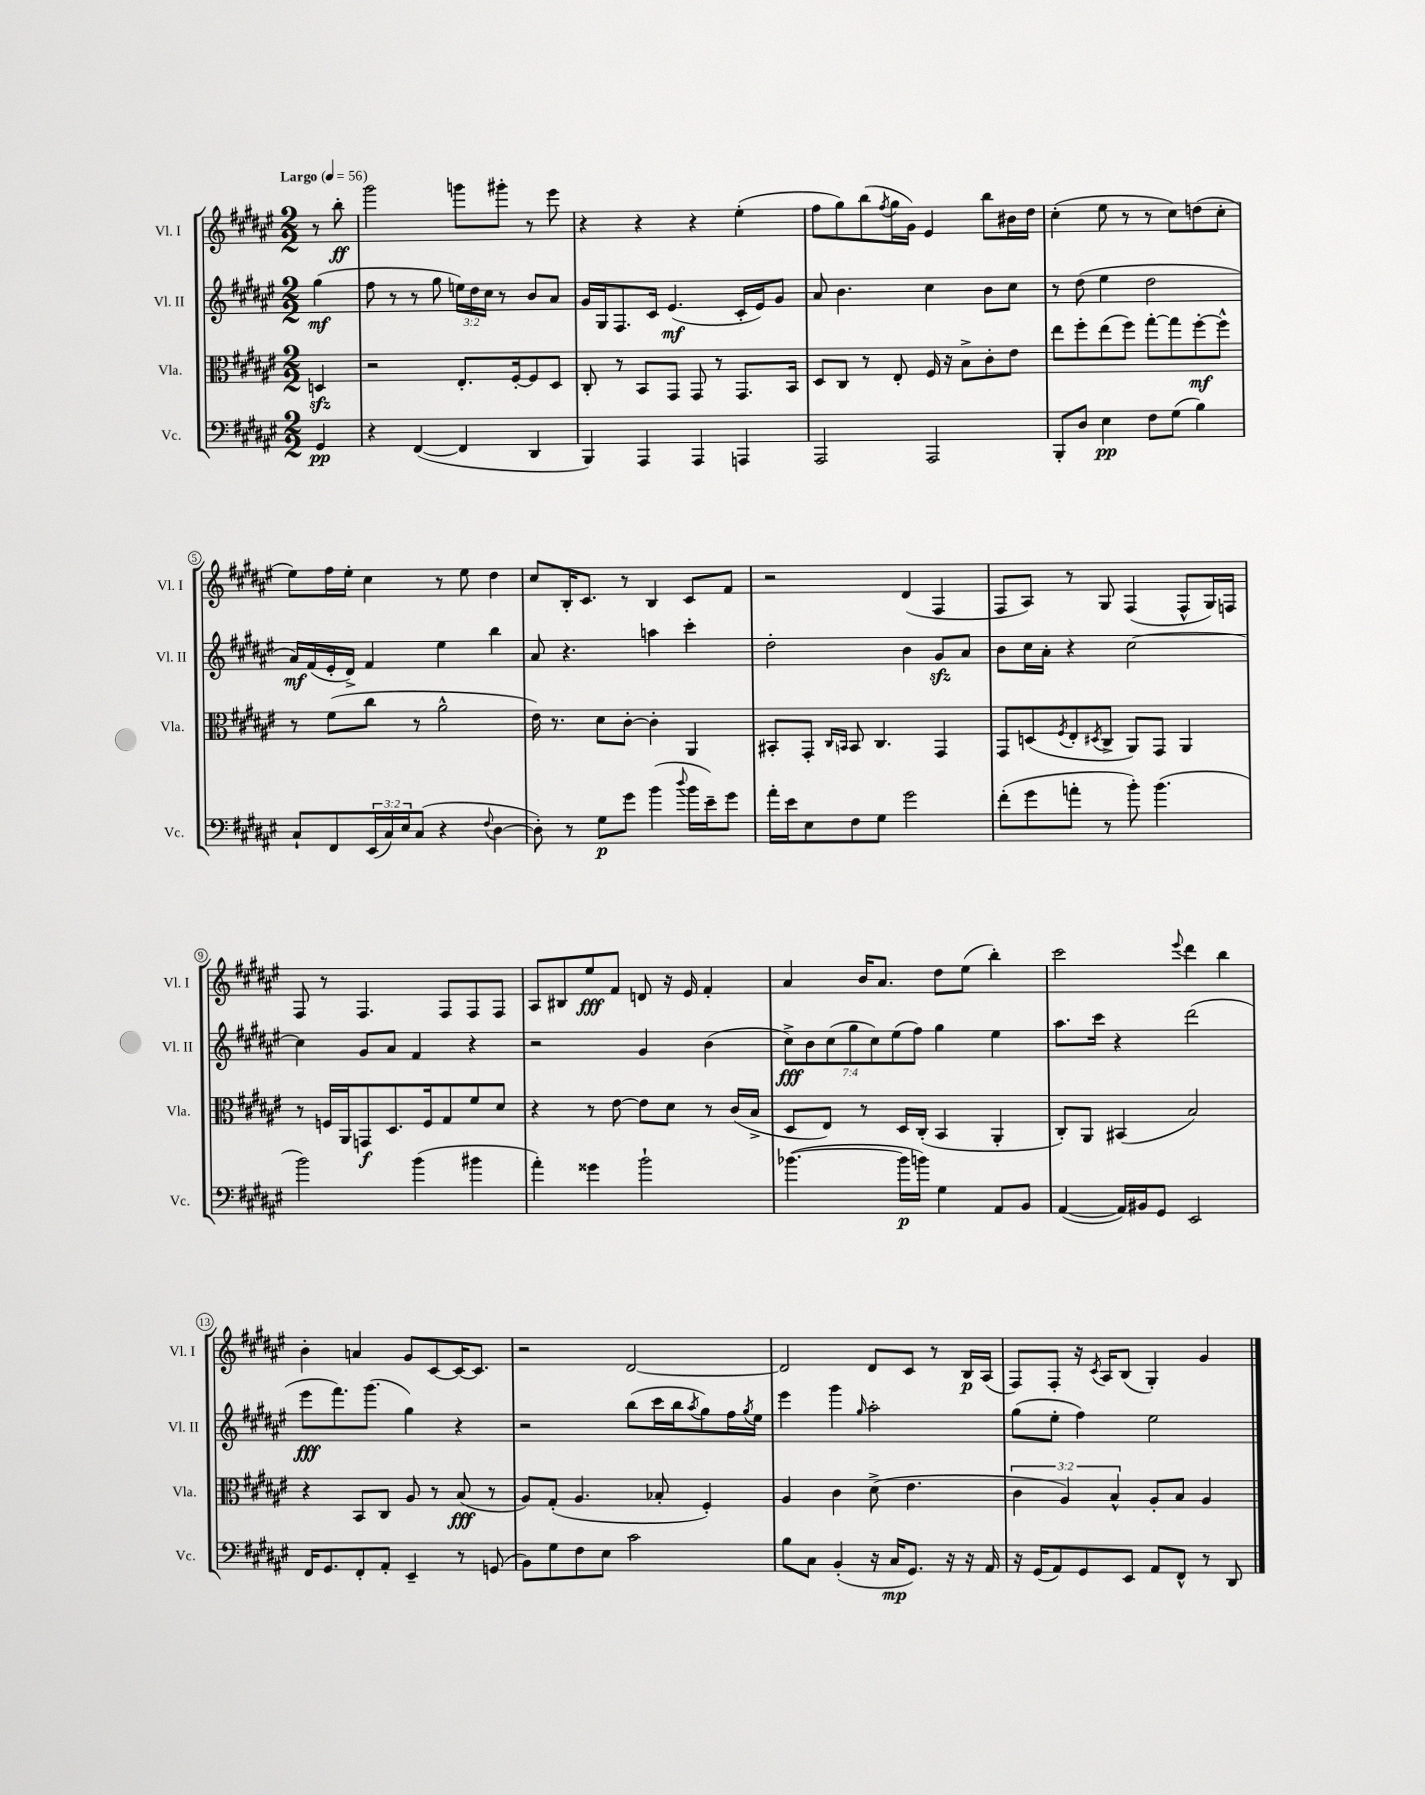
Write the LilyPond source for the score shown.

<<
\new StaffGroup <<
\new Staff = "s0" \with { instrumentName = "Vl. I" shortInstrumentName = "Vl. I" } {
    \clef treble \key fis \major \numericTimeSignature \time 2/2 \partial 4 \tempo "Largo" 4 = 56
    r8 b''8-.\ff |
    gis'''2 g'''8 gis'''8-. r8 eis'''8 |
    r4 r4 r4 eis''4-.( |
    fis''8 gis''8) b''8( \acciaccatura { fis''8 } gis''16 gis'16) eis'4 b''8 bis'16 dis''16 |
    cis''4-.( eis''8 r8 r8 cis''8) d''8( cis''8-. |
    eis''8) fis''16 eis''16-. cis''4 r8 eis''8 dis''4 |
    cis''8 b16-. cis'8. r8 b4 cis'8 fis'8 |
    r2 dis'4( fis4 |
    fis8 ais8) r8 gis8 fis4( fis8-^ gis16) f16 |
    fis8 r8 fis4. fis8 fis8 fis8 |
    ais8 bis8 eis''8\fff fis'8 d'8 r16 eis'16 fis'4-. |
    ais'4 b'16 ais'8. dis''8 eis''8( b''4-.) |
    cis'''2 \appoggiatura { eis'''8 } dis'''4 b''4 |
    b'4-. a'4 gis'8 cis'8~ cis'16~ cis'8. |
    r2 dis'2~ |
    dis'2 dis'8 cis'8 r8 b16\p ais16( |
    fis8) fis8-. r16 \acciaccatura { cis'8 } ais16 b8( gis4-.) gis'4 \bar "|." |
}
\new Staff = "s1" \with { instrumentName = "Vl. II" shortInstrumentName = "Vl. II" } {
    \clef treble \key fis \major \numericTimeSignature \time 2/2 \override Staff.TupletNumber.text = #tuplet-number::calc-fraction-text \partial 4
    gis''4\mf( |
    fis''8 r8 r8 gis''8 \tuplet 3/2 { e''16) dis''16 cis''16 } r8 b'8 ais'8 |
    gis'16 gis16 fis8. cis'16 eis'4.\mf( cis'16-. eis'16) gis'8 |
    ais'8 b'4. cis''4 b'8 cis''8 |
    r8 dis''8( eis''4 dis''2 |
    ais'16\mf) fis'16( eis'16-. dis'16->) fis'4 eis''4 b''4 |
    ais'8 r4. a''4 cis'''4-. |
    dis''2-. b'4 gis'8\sfz ais'8 |
    b'8 cis''16 ais'16-. r4 cis''2~ |
    cis''4 gis'8 ais'8 fis'4 r4 |
    r2 gis'4 b'4( |
    \tuplet 7/4 { cis''8->\fff) b'8 cis''8( gis''8 cis''8) eis''8( fis''8) } gis''4 eis''4 |
    ais''8. cis'''16 r4 dis'''2( |
    eis'''8\fff fis'''8.) gis'''8.( gis''4) r4 |
    r2 b''8( cis'''16 b''16 \acciaccatura { ais''8 } gis''8) fis''16 \acciaccatura { gis''8 } eis''16 |
    eis'''4 gis'''4 \grace { gis''16 } ais''2-. |
    gis''8( eis''8-. fis''4) eis''2 \bar "|." |
}
\new Staff = "s2" \with { instrumentName = "Vla." shortInstrumentName = "Vla." } {
    \clef alto \key fis \major \numericTimeSignature \time 2/2 \override Staff.TupletNumber.text = #tuplet-number::calc-fraction-text \partial 4
    d4\sfz |
    r2 eis8.-. fis16~-. fis8 dis8 |
    cis8-. r8 b,8 gis,8 gis,8 r8 gis,8. b,16 |
    dis8 cis8 r8 eis8-. fis16 r16 b8-> cis'8-. eis'8 |
    eis''8 fis''8-. eis''8( fis''8) gis''8~-. gis''8 fis''8~-.\mf fis''8-^ |
    r8 fis'8( cis''8 r8 ais'2-^ |
    eis'16) r8. dis'8 cis'8~-. cis'4-. ais,4 |
    bis,8-. gis,8-. \grace { cis16 b,16 } b,8 cis4. gis,4 |
    gis,8 d8( \acciaccatura { fis8 } eis8-. \acciaccatura { dis8 } cis8-> ais,8) gis,8 ais,4 |
    r8 f16 ais,16 g,8\f dis8. f16 gis8 fis'8 dis'8 |
    r4 r8 eis'8~ eis'8 dis'8 r8 cis'16( b16-> |
    dis8 eis8) r8 dis16 cis16-.( b,4 ais,4-. |
    cis8-.) ais,8 bis,4( b2) |
    r4 b,8 cis8 ais8 r8 b8\fff( r8 |
    ais8) gis8-.( ais4. bes8-. fis4-.) |
    ais4 cis'4 dis'8->( eis'4. |
    \tuplet 3/2 { cis'4 ais4) b4-^ } ais8-. b8 ais4 \bar "|." |
}
\new Staff = "s3" \with { instrumentName = "Vc." shortInstrumentName = "Vc." } {
    \clef bass \key fis \major \numericTimeSignature \time 2/2 \override Staff.TupletNumber.text = #tuplet-number::calc-fraction-text \partial 4
    gis,4\pp |
    r4 fis,4~( fis,4 dis,4 |
    b,,4) ais,,4 ais,,4 a,,4 |
    ais,,2 ais,,2 |
    b,,8-. dis8 eis4\pp fis8 gis8( b4) |
    cis8-! fis,8 \tuplet 3/2 { eis,16( cis16) eis16 } cis8( r4 \appoggiatura { fis8 } dis4~ |
    dis8-.) r8 gis8\p gis'8 b'4( \appoggiatura { dis''8 } b'16 eis'16--) gis'8 |
    ais'16-. eis'16 eis8 fis8 gis8 gis'2 |
    fis'8-.( gis'8 a'8-. r8 b'8-.) b'4.( |
    b'2) b'4( bis'4 |
    ais'4-.) gisis'4 b'2-! |
    bes'4.~( bes'16\p b'16) gis4 ais,8 b,8 |
    ais,4~( ais,16) bis,16 gis,8 eis,2 |
    fis,16 gis,8. fis,8-. ais,8-. eis,4-- r8 g,8( |
    b,8) gis8 fis8 eis8 cis'2 |
    b8 cis8 b,4-.( r16 cis16\mp gis,8.) r16 r16 ais,16 |
    r16 gis,16( ais,8) gis,8 eis,8 ais,8 fis,8-^ r8 dis,8 \bar "|." |
}
>>
>>
\layout { \context { \Score \override BarNumber.stencil = #(make-stencil-circler 0.1 0.3 ly:text-interface::print) } }
